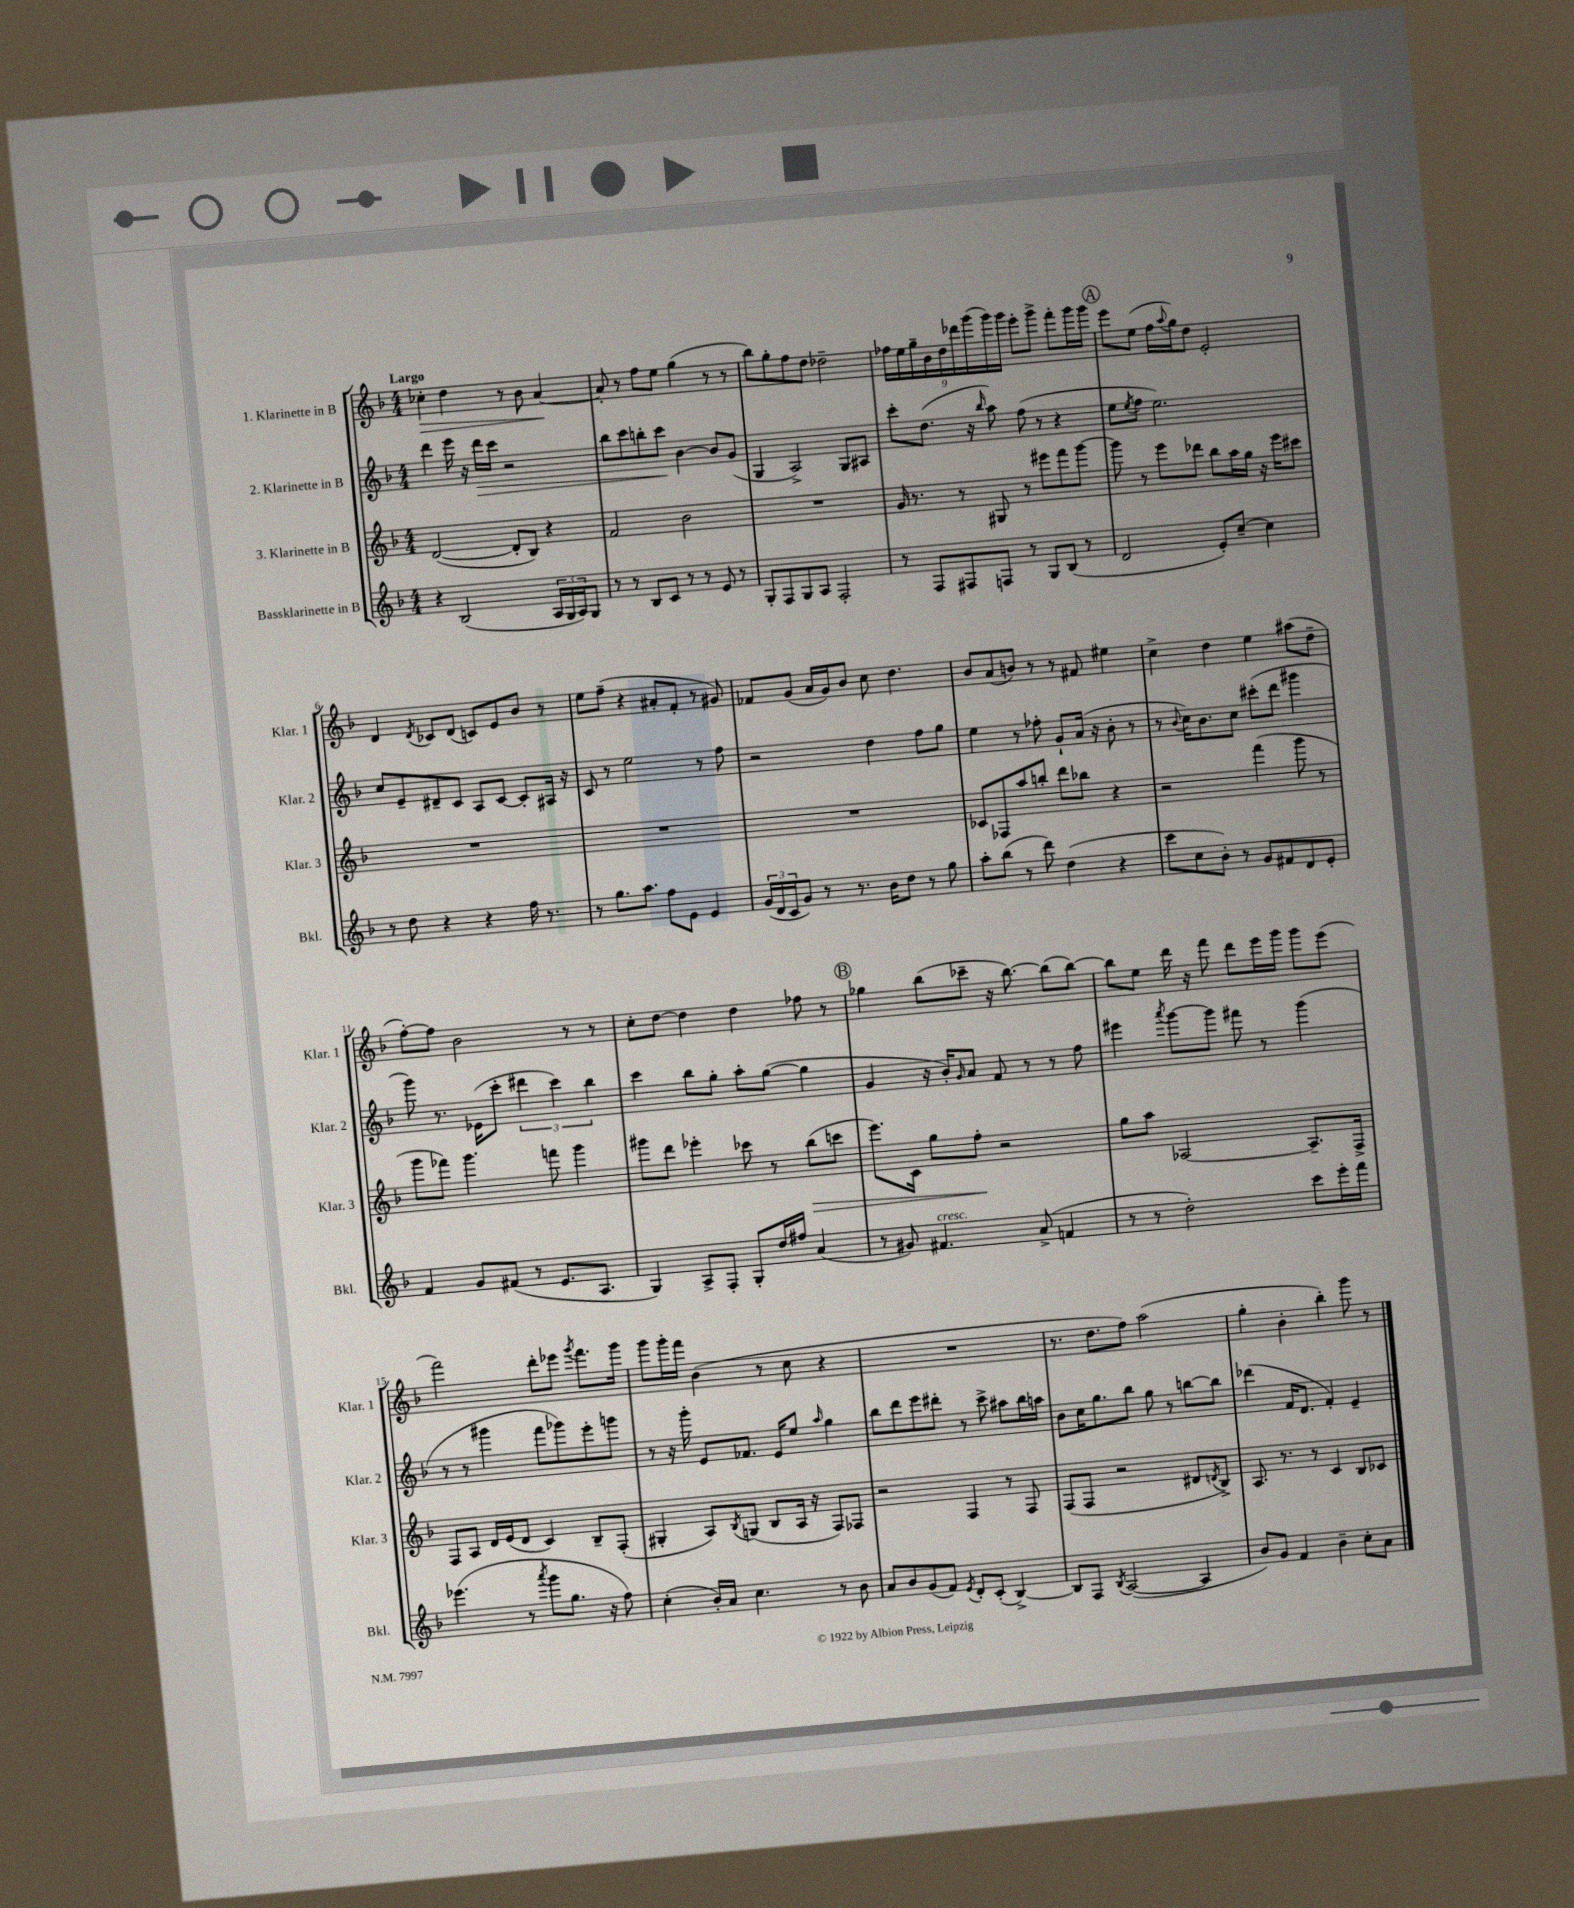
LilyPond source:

<<
\new StaffGroup <<
\new Staff = "s0" \with { instrumentName = "1. Klarinette in B" shortInstrumentName = "Klar. 1" } {
    \clef treble \key f \major \numericTimeSignature \time 4/4 \tempo "Largo"
    ces''4-.\> d''4 r8 bes'8 a'4~\! |
    a'8-. r8 f''8 e''8 g''4( r8 r8 |
    bes''8) g''8-. f''8 d''8 des''2-- |
    \tuplet 9/8 { fes''16 e''16 g''16-- bes'16 d''16 des'''16 g'''16( g'''16) g'''16 } e'''8-. g'''8-> f'''8-. g'''16 g'''16 |
    \mark \markup { \circle "A" } e'''8 e''8( f''16 \appoggiatura { a''8 } g''16) d''8 e'2-. |
    d'4 \acciaccatura { d'8 } ces'8 d'8( c'8) e'8 bes'8 r8 |
    e''8 f''8--( r4 ais'8-. f'8-. r8 gis'8) |
    fes'8 g'8( a'16 g'16) bes'8 c''8 d''4. |
    bes'8 a'8( b'8) r8 r8 fis'8 eis''4 |
    c''4-> d''4 e''4 ais''8( d''8-- |
    f''8~-.) f''8 bes'2 r8 r8 |
    c''8-. d''8~ d''4 d''4 fes''8 r8 |
    \mark \markup { \circle "B" } ges''4 bes''8( ces'''8-- r16 bes''8.~) bes''8( bes''8~) |
    bes''8 e''8 d'''16 r16 f'''8 d'''8 e'''16 g'''16 g'''8 e'''8( |
    f'''2) d'''8-. ees'''8 \acciaccatura { g'''8 } f'''8. g'''16 |
    g'''8 g'''16-. f'''16 bes'4( r8 c''8 r4 |
    R1 |
    r8. d''8. f''8) a''2( |
    g''4-. bes'4-. bes''4-.) g'''8 r8 \bar "|." |
}
\new Staff = "s1" \with { instrumentName = "2. Klarinette in B" shortInstrumentName = "Klar. 2" } {
    \clef treble \key f \major \numericTimeSignature \time 4/4
    d'''4 e'''16 r16 d'''16\> c'''16 r2 |
    bes''8 c'''8 b''8-. c'''8\! bes'4~ bes'8 g'8( |
    g4 a2->) g8 ais8 |
    c'''8-. d''8.( r16 \grace { bes''16 } a''8) f''8( r8 r4 |
    \mark \markup { \circle "A" } e''8 \acciaccatura { e''8 } f''8 e''2.) |
    c''8 e'8-- dis'8-- c'8 a8 c'8~ c'8-. ais16 r16 |
    c'8 r8 e''2 r8 f''8 |
    r2 d''4 f''8 g''8 |
    e''4 r8 fes''8-. g'8-! a'16( r16 bes'8-. r8 |
    r8 \appoggiatura { bes'8 } c''16) bes'8. c''8 cis'''8-.( d'''8 gis'''4 |
    g'''8) r8. ees'16( c'''8-. \tuplet 3/2 { dis'''4 c'''4) bes''4 } |
    c'''4 bes''8 g''8-. a''8-. g''8~( g''4 |
    \mark \markup { \circle "B" } g'4 r16 bes'16-.) \grace { g'16 } a'8 f'8 r8 r8 f''8 |
    eis'''4 \acciaccatura { a'''8 } g'''8~ g'''8 fis'''8 r8 g'''4( |
    r8 r8 gis'''4 f'''8 ges'''8) e'''8-. g'''8 |
    r8 r16 g'''16-. e'8 fes'8. e'16 e''8 \grace { a''16 } g''4 |
    bes''8 d'''8 e'''8 dis'''8-. r8 c'''8-> ais''8 bes''16 a''16 |
    bes'8 c''16 g''8. bes''8 g''8 r8 b''8~ b''8 |
    des'''4( f'16 d'8. f'4-.) e'4-- \bar "|." |
}
\new Staff = "s2" \with { instrumentName = "3. Klarinette in B" shortInstrumentName = "Klar. 3" } {
    \clef treble \key f \major \numericTimeSignature \time 4/4
    d'2~( d'8-. bes8) r4 |
    f'2 bes'2 |
    R1 |
    g'16 r8. r8 gis8 r8 eis'''8 f'''8 g'''8~ |
    \mark \markup { \circle "A" } g'''8 r8 e'''8 des'''8 bes''8 a''16 g''16 r16 e'''16 cis'''8 |
    R1 |
    R1 |
    R1 |
    ces'8 fes8 a''8 b''8-. d'''8 bes''8 r4 |
    r2 f'''4( g'''8 r8 |
    g'''8 fes'''8) g'''4. f'''8 g'''4 |
    gis'''8 d'''8 ees'''4-. ces'''8 r8 bes''8\>( c'''8 |
    \mark \markup { \circle "B" } e'''8.) c'16 g''8 f''8-.\! r2 |
    g''8 a''8 aes2~ aes8.-- f16-> |
    f8 a8 d'16 e'16( d'8 c'4) bes8-- f8-.( |
    gis4-. a8) \acciaccatura { bes8 } g8( bes8 a16 r16 f8) fes8 |
    r2 f4 r8 f8 |
    f8( f8 r2 dis'8 \acciaccatura { d'8 } bes8->) |
    a8. r8. r8 c'4 bes8 ces'8 \bar "|." |
}
\new Staff = "s3" \with { instrumentName = "Bassklarinette in B" shortInstrumentName = "Bkl." } {
    \clef treble \key f \major \numericTimeSignature \time 4/4
    r4 bes2( \tuplet 3/2 { a16 g16 a16) } g8 |
    r8 r8 bes8 c'8 r8 r8 e'8 r8 |
    g8-. f8 g8 a8 f2-. |
    r8 f8 fis8 f8 r8 g8 bes8( r8 |
    \mark \markup { \circle "A" } d'2 e'8-.) c''8~-- c''4 |
    r8 d''8 r4 r4 f''16 r8. |
    r8 g''8. a''8. f''8 e'8 e'4 |
    \tuplet 3/2 { g'16( d'16 c'16 } g'8) r8 r8. bes'16 d''8 r8 g''8 |
    a''8-. bes''8( r8 d'''8) d''4( r4 |
    c'''8 c''8 bes'8-.) r8 g'8 fis'8 d'8 e'8-. |
    f'4 g'8 fis'8( r8 e'8. a8. |
    g4) a8-> f8-. g8-. d''16 fis''16 a'4( |
    \mark \markup { \circle "B" } r8 gis'8) fis'4.^\markup { \italic "cresc." } a'8->( f'4 |
    r8 r8 d''2-.) c'''8 e'''16-. f'''16 |
    ees'''4.( r8 \acciaccatura { a'''8 } g'''8 g''8. r16 f''8) |
    c''4-.( bes'16-.) a'16 c''4. r8 bes'8 |
    a'8 bes'8 g'8( f'8) \acciaccatura { e'8 } d'8-. c'8-.( bes4~->) |
    bes8 f8 \acciaccatura { bes8 } a2~( a4 |
    bes'8) g'8 f'4 bes'4-- c''8-. a'8 \bar "|." |
}
>>
>>
